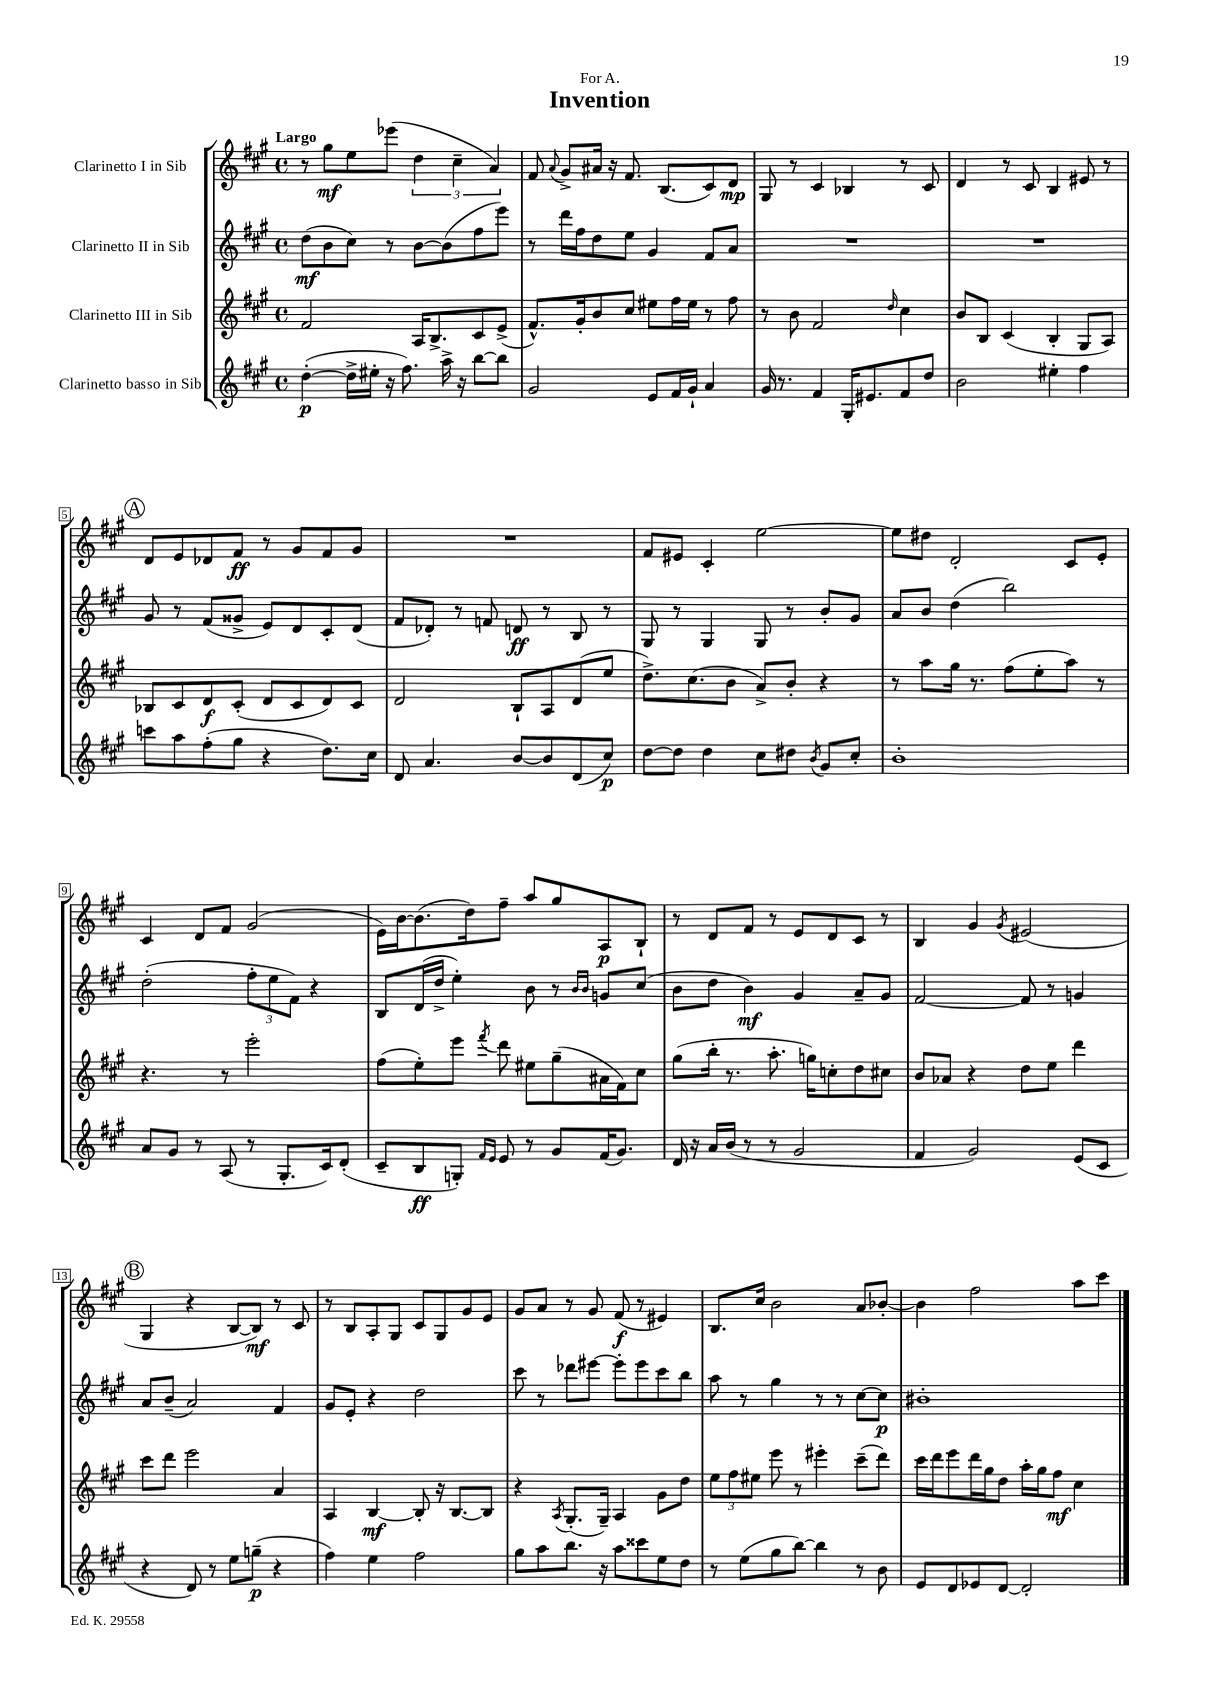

**kern	**dynam	**kern	**dynam	**kern	**dynam	**kern	**dynam
*part4	*part4	*part3	*part3	*part2	*part2	*part1	*part1
*staff4	*staff4	*staff3	*staff3	*staff2	*staff2	*staff1	*staff1
*I"Clarinetto basso in Sib	*	*I"Clarinetto III in Sib	*	*I"Clarinetto II in Sib	*	*I"Clarinetto I in Sib	*
*clefG2	*	*clefG2	*	*clefG2	*	*clefG2	*
*k[f#c#g#]	*	*k[f#c#g#]	*	*k[f#c#g#]	*	*k[f#c#g#]	*
*M4/4	*	*M4/4	*	*M4/4	*	*M4/4	*
*met(c)	*	*met(c)	*	*met(c)	*	*met(c)	*
=1	=1	=1	=1	=1	=1	=1	=1
!	!	!	!	!	!	!LO:TX:a:B:t=Largo	!
([4dd'\	p	2f#/	.	(8dd\L	mf	8r	.
.	.	.	.	8b\	.	8gg#\L	mf
16dd^\LL]	.	.	.	8cc#\J)	.	8ee\	.
16ee#X'\JJ	.	.	.	.	.	.	.
16r	.	.	.	8r	.	(8eee-X\J	.
8.ff#\)	.	.	.	.	.	.	.
.	.	16A/KL	.	[8b\L	.	6dd\	.
.	.	8.B^/	.	.	.	.	.
16aa^\	.	.	.	(8b\]	.	.	.
.	.	.	.	.	.	6cc#~\	.
16r	.	.	.	.	.	.	.
[8bb\L	.	8c#/	.	8ff#\	.	.	.
.	.	.	.	.	.	6a/)	.
8bb\J]	.	(8e^/J	.	8eee\J)	.	.	.
=2	=2	=2	=2	=2	=2	=2	=2
2g#/	.	8.f#^^/L)	.	8r	.	8f#/	.
.	.	.	.	.	.	8qqa/	.
.	.	.	.	16ddd\LL	.	8g#^/L	.
.	.	16g#'/k	.	16ff#\J	.	.	.
.	.	8b/	.	8dd\	.	16a#X/Jk	.
.	.	.	.	.	.	16r	.
.	.	8cc#/J	.	8ee\J	.	8.f#/	.
8e/L	.	8ee#X\L	.	4g#/	.	.	.
.	.	.	.	.	.	(8.B/L	.
16f#/L	.	16ff#\L	.	.	.	.	.
16g#`/JJ	.	16ee#\JJ	.	.	.	.	.
4a/	.	8r	.	8f#/L	.	8c#/)	.
.	.	8ff#\	.	8a/J	.	8d/J	mp
=3	=3	=3	=3	=3	=3	=3	=3
16g#/	.	8r	.	1r	.	8G#/	.
8.r	.	.	.	.	.	.	.
.	.	8b\	.	.	.	8r	.
4f#/	.	2f#/	.	.	.	4c#/	.
16G#'/KL	.	.	.	.	.	4B-X/	.
8.e#X/	.	.	.	.	.	.	.
.	.	16qqdd/	.	.	.	.	.
8f#/	.	4cc#\	.	.	.	8r	.
8dd/J	.	.	.	.	.	8c#/	.
=4	=4	=4	=4	=4	=4	=4	=4
2b\	.	8b/L	.	1r	.	4d/	.
.	.	8B/J	.	.	.	.	.
.	.	(4c#/	.	.	.	8r	.
.	.	.	.	.	.	8c#/	.
4ee#X'\	.	4B'/	.	.	.	4B/	.
4ff#\	.	8G#/L	.	.	.	8e#X/	.
.	.	8A/J)	.	.	.	8r	.
!!LO:LB:g=z
!!LO:REH:place=s1:t=A
=5	=5	=5	=5	=5	=5	=5	=5
8cccn\L	.	8B-X/L	.	8g#/	.	8d/L	.
8aa\	.	8c#/	.	8r	.	8e/	.
(8ff#'\	.	8d/	f	(8f#/L	.	8d-X/	.
8gg#\J	.	(8c#'/J	.	8g##X^/J	.	8f#/J	ff
4r	.	8d/L	.	8e/L)	.	8r	.
.	.	8c#/	.	8d/	.	8g#/L	.
8.dd\L)	.	8d/)	.	8c#'/	.	8f#/	.
.	.	8c#/J	.	(8d/J	.	8g#/J	.
16cc#\Jk	.	.	.	.	.	.	.
=6	=6	=6	=6	=6	=6	=6	=6
8d/	.	2d/	.	8f#/L	.	1r	.
4.a/	.	.	.	8d-X'/J)	.	.	.
.	.	.	.	8r	.	.	.
.	.	.	.	8fn/	.	.	.
[8b/L	.	8B`/L	.	8dn/	ff	.	.
8b/]	.	8A/	.	8r	.	.	.
(8d/	.	(8d/	.	8B/	.	.	.
8cc#/J)	p	8ee/J	.	8r	.	.	.
=7	=7	=7	=7	=7	=7	=7	=7
[8dd\L	.	8.dd^\L)	.	8G#/	.	8f#/L	.
8dd\J]	.	.	.	8r	.	8e#X/J	.
.	.	(8.cc#\	.	.	.	.	.
4dd\	.	.	.	4G#/	.	4c#'/	.
.	.	8b\J	.	.	.	.	.
8cc#\L	.	8a^/L)	.	8G#/	.	[2ee\	.
8dd#X\J	.	8b'/J	.	8r	.	.	.
8qb/	.	.	.	.	.	.	.
8g#/L	.	4r	.	8b'/L	.	.	.
8cc#'/J	.	.	.	8g#/J	.	.	.
=8	=8	=8	=8	=8	=8	=8	=8
1b'	.	8r	.	8a/L	.	8ee\L]	.
.	.	8aa\L	.	8b/J	.	8dd#X\J	.
.	.	16gg#\Jk	.	(4dd\	.	2d'/	.
.	.	8.r	.	.	.	.	.
.	.	(8ff#\L	.	2bb\)	.	.	.
.	.	8ee'\	.	.	.	.	.
.	.	8aa\J)	.	.	.	8c#/L	.
.	.	8r	.	.	.	8e'/J	.
!!LO:LB:g=z
=9	=9	=9	=9	=9	=9	=9	=9
8a/L	.	4.r	.	(2dd'\	.	4c#/	.
8g#/J	.	.	.	.	.	.	.
8r	.	.	.	.	.	8d/L	.
(8A/	.	8r	.	.	.	8f#/J	.
8r	.	2eee'\	.	12ff#'\L	.	(2g#/	.
.	.	.	.	12ee\	.	.	.
8.G#'/L	.	.	.	.	.	.	.
.	.	.	.	12f#\J)	.	.	.
.	.	.	.	4r	.	.	.
16c#/k)	.	.	.	.	.	.	.
(8d'/J	.	.	.	.	.	.	.
=10	=10	=10	=10	=10	=10	=10	=10
8c#~/L	.	(8ff#\L	.	8B/L	.	16e\LL)	.
.	.	.	.	.	.	[16b\J	.
8B/	ff	8ee'\)	.	(16d/L	.	(8.b\]	.
.	.	.	.	16dd^/JJ	.	.	.
8Gn'/J)	.	8eee\J	.	4ee'\)	.	.	.
.	.	.	.	.	.	16dd\k)	.
16qqf#/LL	.	.	.	.	.	.	.
16qqe/JJ	.	8qfff#/	.	.	.	.	.
8e/	.	8ddd\	.	.	.	8ff#~\J	.
8r	.	8ee#X\L	.	8b\	.	8aa/L	.
8g#/L	.	(8gg#~\	.	8r	.	8gg#/	.
.	.	.	.	16qqb/LL	.	.	.
.	.	.	.	16qqb/JJ	.	.	.
(16f#/K	.	16a#X\L	.	8gn/L	.	8A/	p
8.g#/J)	.	16f#\J)	.	.	.	.	.
.	.	8cc#\J	.	(8cc#/J	.	8B`/J	.
=11	=11	=11	=11	=11	=11	=11	=11
16d/	.	(8gg#\L	.	8b\L	.	8r	.
16r	.	.	.	.	.	.	.
16a/LL	.	16bb'\Jk	.	8dd\J	.	8d/L	.
(16b/JJ	.	8.r	.	.	.	.	.
8r	.	.	.	4b\)	mf	8f#/J	.
8r	.	8.aa'\	.	.	.	8r	.
2g#/	.	.	.	4g#/	.	8e/L	.
.	.	16ggn\KL)	.	.	.	.	.
.	.	8ccn'\	.	.	.	8d/	.
.	.	8dd\	.	8a~/L	.	8c#/J	.
.	.	8cc#X\J	.	8g#/J	.	8r	.
=12	=12	=12	=12	=12	=12	=12	=12
4f#/	.	8b/L	.	[2f#/	.	4B/	.
.	.	8a-X/J	.	.	.	.	.
2g#/)	.	4r	.	.	.	4g#/	.
.	.	.	.	.	.	8qg#/	.
.	.	8dd\L	.	8f#/]	.	(2e#X/	.
.	.	8ee\J	.	8r	.	.	.
(8e/L	.	4ddd\	.	4gn/	.	.	.
8c#/J	.	.	.	.	.	.	.
!!LO:LB:g=z
!!LO:REH:place=s1:t=B
=13	=13	=13	=13	=13	=13	=13	=13
4r	.	8ccc#\L	.	8a/L	.	4G#/	.
.	.	8ddd\J	.	(8b~/J	.	.	.
8d/)	.	2eee\	.	2a/)	.	4r	.
8r	.	.	.	.	.	.	.
8ee\L	.	.	.	.	.	[8B/L	.
(8ggn~\J	p	.	.	.	.	8B/J])	mf
4r	.	4a/	.	4f#/	.	8r	.
.	.	.	.	.	.	8c#/	.
=14	=14	=14	=14	=14	=14	=14	=14
4ff#\)	.	4A/	.	8g#/L	.	8r	.
.	.	.	.	8e'/J	.	8B/L	.
4ee\	.	[4B/	mf	4r	.	8A'/	.
.	.	.	.	.	.	8G#/J	.
2ff#\	.	8B'/]	.	2dd\	.	8c#/L	.
.	.	16r	.	.	.	8G#/	.
.	.	[8.B/L	.	.	.	.	.
.	.	.	.	.	.	8g#/	.
.	.	8B/J]	.	.	.	8e/J	.
=15	=15	=15	=15	=15	=15	=15	=15
8gg#\L	.	4r	.	8ccc#\	.	8g#/L	.
8aa\	.	.	.	8r	.	8a/J	.
.	.	8qA/	.	.	.	.	.
8.bb\J	.	(8.G#'/L	.	8ddd-X\L	.	8r	.
.	.	.	.	[8eee#X\J	.	8g#/	.
16r	.	16G#~/Jk)	.	.	.	.	.
8aa\L	.	4A/	.	8eee#'\L]	.	(8f#/	f
8ccc##X\	.	.	.	8eee#\	.	8r	.
8ee\	.	8g#\L	.	8ccc#\	.	4e#X/)	.
8dd\J	.	8dd\J	.	8bb\J	.	.	.
=16	=16	=16	=16	=16	=16	=16	=16
8r	.	12ee\L	.	8aa\	.	8.B/L	.
.	.	12ff#\	.	.	.	.	.
(8ee\L	.	.	.	8r	.	.	.
.	.	12ee#X\J	.	.	.	.	.
.	.	.	.	.	.	16cc#/Jk	.
8gg#\	.	8eee\	.	4gg#\	.	2b\	.
[8bb\J)	.	8r	.	.	.	.	.
4bb\]	.	4eee#X'\	.	8r	.	.	.
.	.	.	.	8r	.	.	.
8r	.	(8ccc#~\L	.	[8cc#\L	.	8a/L	.
8b\	.	8ddd\J)	.	8cc#\J]	p	[8b-X'/J	.
=17	=17	=17	=17	=17	=17	=17	=17
8e/L	.	16ccc#\LL	.	1b#X'	.	4b-\]	.
.	.	16ddd\J	.	.	.	.	.
8d/	.	8eee\	.	.	.	.	.
8e-X/	.	16ddd\L	.	.	.	2ff#\	.
.	.	16gg#\J	.	.	.	.	.
[8d/J	.	8dd\J	.	.	.	.	.
2d'/]	.	16aa'\LL	.	.	.	.	.
.	.	16gg#\J	.	.	.	.	.
.	.	8ff#\J	mf	.	.	.	.
.	.	4cc#\	.	.	.	8aa\L	.
.	.	.	.	.	.	8ccc#\J	.
==	==	==	==	==	==	==	==
*-	*-	*-	*-	*-	*-	*-	*-
